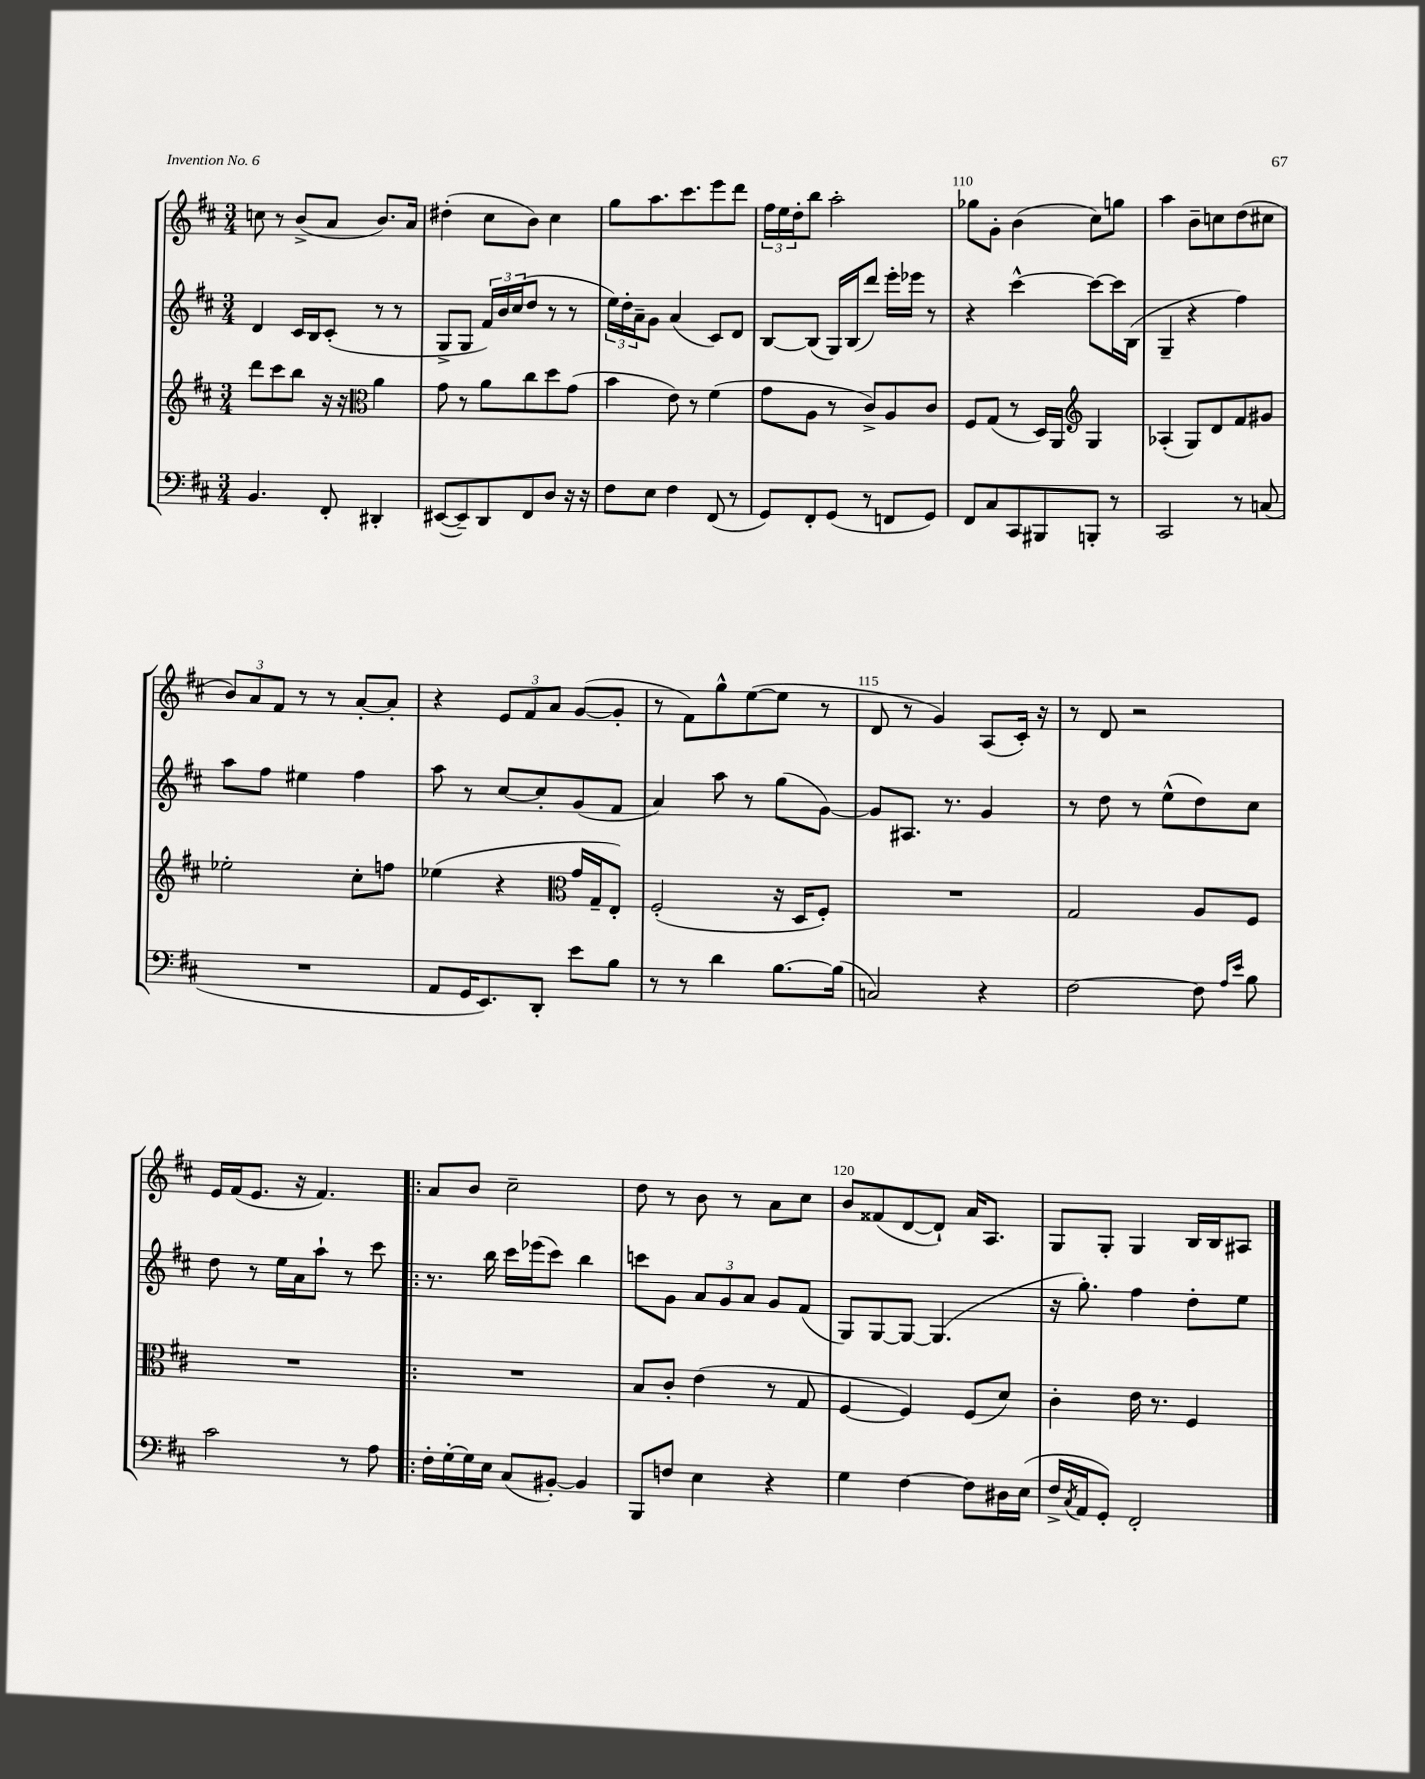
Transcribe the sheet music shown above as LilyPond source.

<<
\new StaffGroup <<
\new Staff = "s0" {
    \clef treble \key d \major \numericTimeSignature \time 3/4
    c''8 r8 b'8->( a'8 b'8.) a'16 |
    dis''4-.( cis''8 b'8) cis''4 |
    g''8 a''8. cis'''8. e'''8 d'''8 |
    \tuplet 3/2 { fis''16 e''16 d''16-. } b''8 a''2-. |
    ges''8 g'8-. b'4( cis''8) g''8 |
    a''4 b'8-- c''8 d''8( cis''8 |
    \tuplet 3/2 { b'8) a'8 fis'8 } r8 r8 a'8~-. a'8-. |
    r4 \tuplet 3/2 { e'8 fis'8 a'8 } g'8~( g'8-. |
    r8 fis'8) g''8-^ e''8~( e''8 r8 |
    d'8 r8 g'4) a8( cis'16-.) r16 |
    r8 d'8 r2 |
    e'16 fis'16( e'8. r16 fis'4.) |
    \bar ".|:" a'8 b'8 cis''2-- |
    d''8 r8 b'8 r8 a'8 cis''8 |
    b'8 fisis'8( d'8~ d'8-!) a'16 a8. |
    g8 g8-. g4 b16 b16 ais8 \bar "|." |
}
\new Staff = "s1" {
    \clef treble \key d \major \numericTimeSignature \time 3/4
    d'4 cis'16 b16 cis'8-.( r8 r8 |
    g8-> g8 \tuplet 3/2 { fis'16) b'16 cis''16( } d''8 r8 r8 |
    \tuplet 3/2 { e''16) d''16-. a'16-- } g'8 a'4( cis'8) d'8 |
    b8~ b8( g16) b16( d'''8) e'''16-. ees'''16 r8 |
    r4 cis'''4~-^ cis'''8~ cis'''16 b16( |
    g4-- r4 fis''4) |
    a''8 fis''8 eis''4 fis''4 |
    a''8 r8 cis''8~ cis''8-. g'8( fis'8 |
    a'4) a''8 r8 g''8( g'8~) |
    g'8 ais8. r8. g'4 |
    r8 d''8 r8 e''8-^( d''8) cis''8 |
    d''8 r8 e''16 a'16 a''8-! r8 cis'''8 |
    \bar ".|:" r8. b''16 cis'''16 ees'''16( cis'''8) b''4 |
    c'''8 g'8 \tuplet 3/2 { a'8 g'8 a'8 } g'8 fis'8( |
    g8) g8~ g8~ g4.( |
    r16 g''8.-.) fis''4 d''8-. e''8 \bar "|." |
}
\new Staff = "s2" {
    \clef treble \key d \major \numericTimeSignature \time 3/4
    d'''8 cis'''8 b''8 r16 r16 \clef alto a'4 |
    g'8 r8 a'8 cis''8 d''8 g'8( |
    b'4 e'8) r8 fis'4( |
    g'8 a8 r8 cis'8->) a8 cis'8 |
    fis8 g8( r8 d16) a,16 \clef treble g4 |
    aes4-.( g8) d'8 fis'8 gis'8 |
    ees''2-. cis''8-. f''8 |
    ees''4( r4 \clef alto g'16 g16-- e8-.) |
    fis2-.( r16 d16 fis8-.) |
    R2. |
    g2 a8 fis8 |
    R2. |
    \bar ".|:" R2. |
    b8 cis'8-. e'4( r8 g8 |
    fis4~ fis4) fis8( d'8) |
    cis'4-. e'16 r8. fis4 \bar "|." |
}
\new Staff = "s3" {
    \clef bass \key d \major \numericTimeSignature \time 3/4
    b,4. fis,8-. dis,4-. |
    eis,8~( eis,8--) d,8 fis,8 d8 r16 r16 |
    fis8 e8 fis4 fis,8( r8 |
    g,8) fis,8-. g,8( r8 f,8 g,8) |
    fis,8 cis8 cis,8 bis,,8 b,,8-. r8 |
    cis,2 r8 c8( |
    R2. |
    a,8 g,16 e,8.) d,8-. e'8 b8 |
    r8 r8 d'4 b8.~ b16( |
    c2) r4 |
    fis2~ fis8 \grace { a16 e'16 } b8 |
    cis'2 r8 a8 |
    \bar ".|:" fis16-. g16~-. g16 e16 cis8( bis,8~-.) bis,4 |
    b,,8 f8 e4 r4 |
    g4 fis4~ fis8 dis16 e16( |
    fis16-> \acciaccatura { cis8 } a,16 g,8-.) fis,2-. \bar "|." |
}
>>
>>
\layout { \context { \Score currentBarNumber = #106 \override BarNumber.break-visibility = ##(#f #t #t) barNumberVisibility = #(every-nth-bar-number-visible 5) } }
